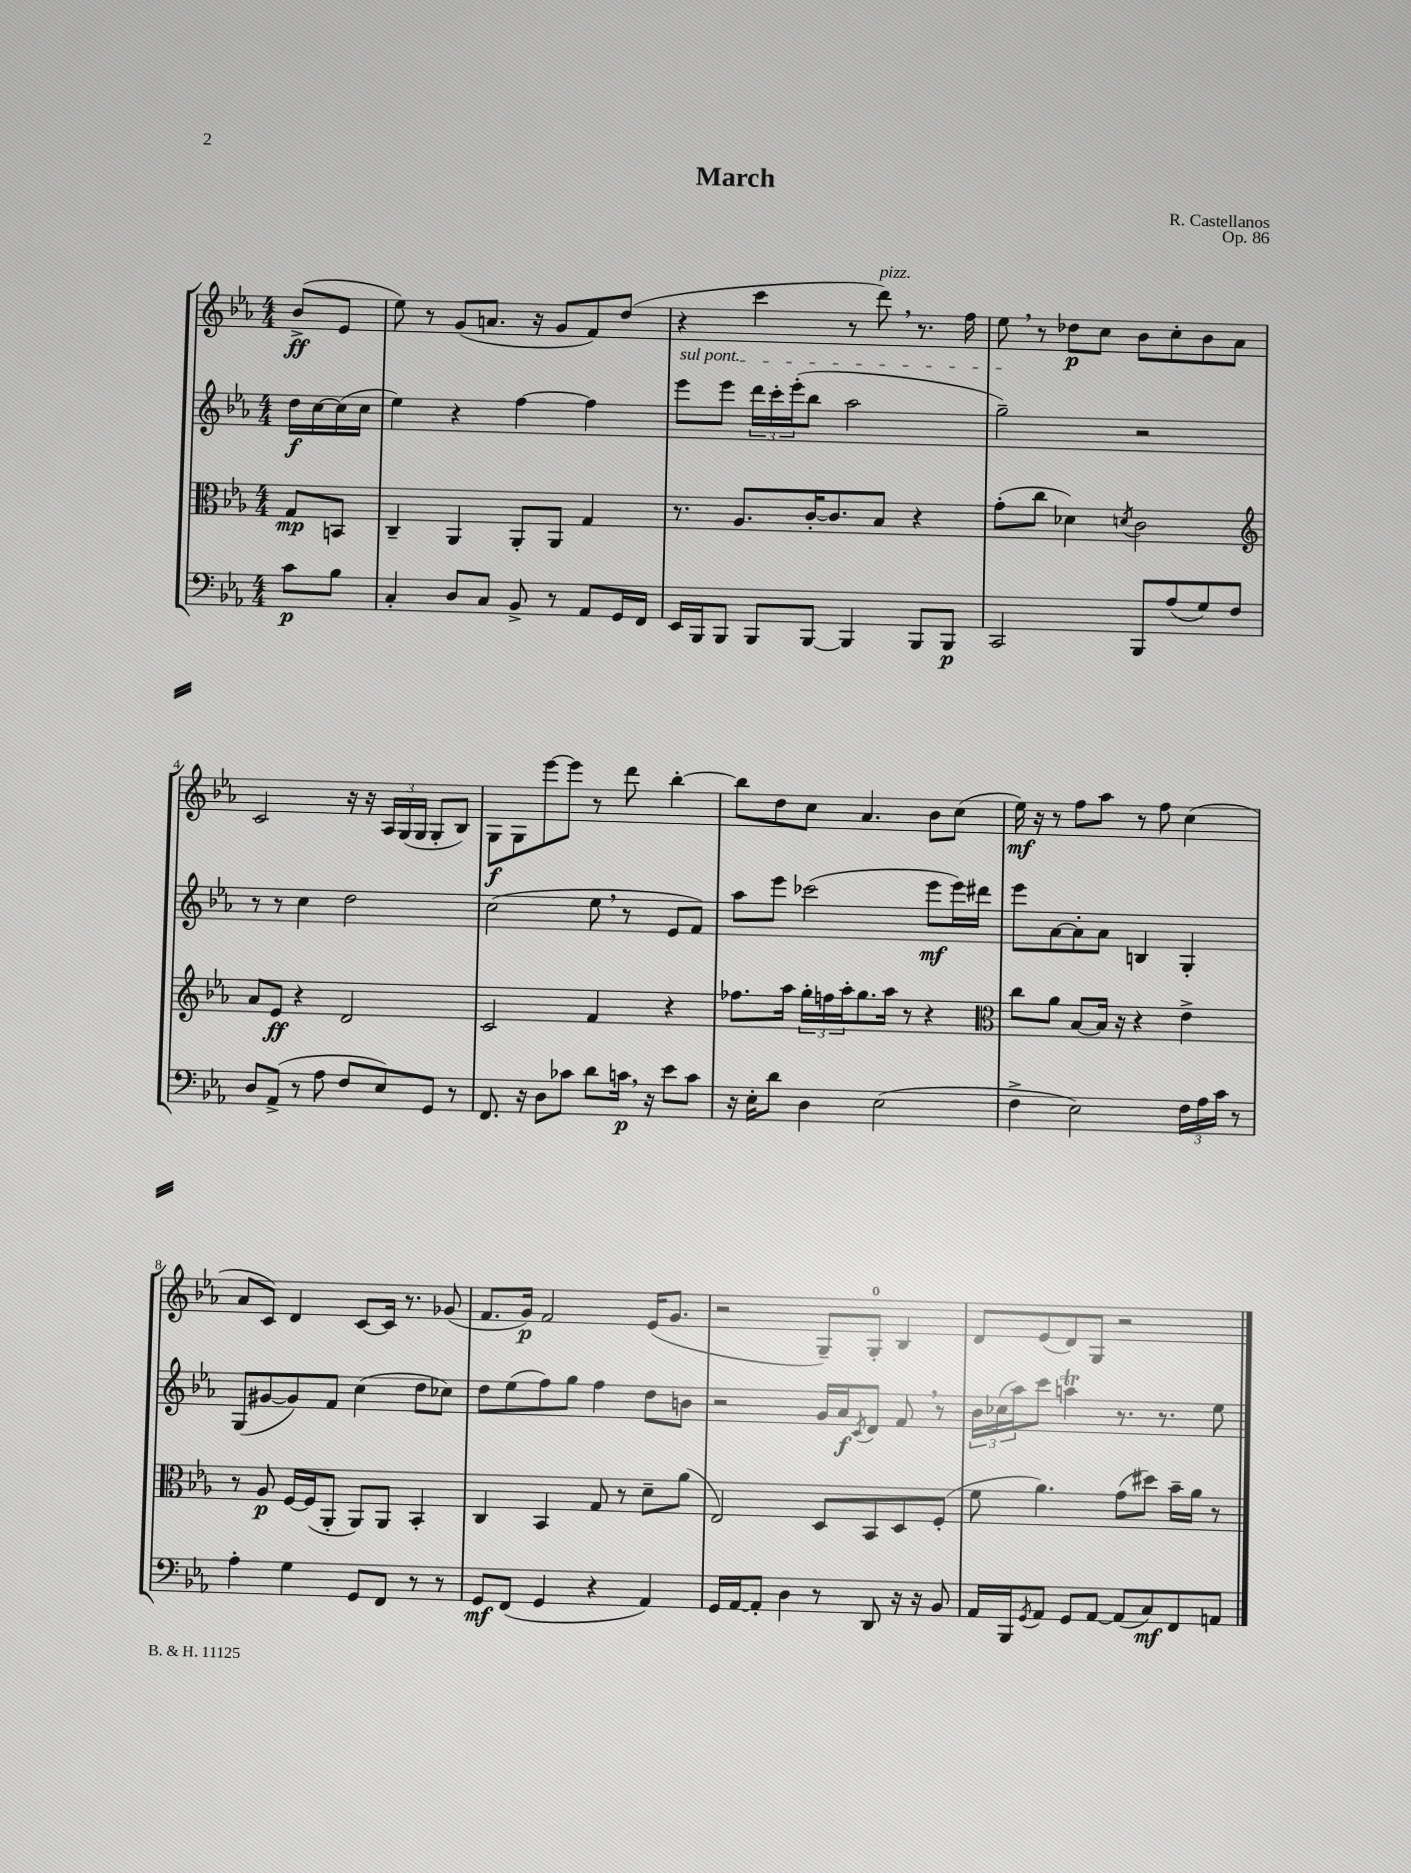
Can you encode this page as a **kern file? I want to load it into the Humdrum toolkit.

**kern	**kern	**kern	**kern
*staff4	*staff3	*staff2	*staff1
*clefF4	*clefC3	*clefG2	*clefG2
*k[b-e-a-]	*k[b-e-a-]	*k[b-e-a-]	*k[b-e-a-]
*M4/4	*M4/4	*M4/4	*M4/4
8c	8G	16dd	(8b-^
.	.	[16cc	.
8B-	8BB	(16cc]	8e-
.	.	16cc	.
=	=	=	=
4C'	4C~	4ee-)	8ee-)
.	.	.	8r
8D	4AA-	4r	(8g
8C	.	.	8.a
8BB-^	8AA-'	[4ff	.
.	.	.	16r
8r	8AA-	.	8g
8AA-	4G	4ff]	8f)
16GG	.	.	(8dd
16FF	.	.	.
=	=	=	=
16EE-	8.r	8eee-	4r
16BBB-	.	.	.
8BBB-	.	8eee-	.
.	8.A-	.	.
8BBB-	.	24ddd	4ccc
.	.	24ccc'	.
.	.	(24eee-'	.
[8BBB-	[16c'	8bb-	.
.	8.c]	.	.
4BBB-]	.	2aa-	8r
.	8B-	.	8ddd)
8BBB-	4r	.	8.r
8BBB-	.	.	.
.	.	.	16ff
=	=	=	=
2CC	(8g'	2gg~)	8ee-
.	8cc	.	8r
.	4d-)	.	8dd-
.	.	.	8cc
.	8qd	.	.
8BBB-	2c	2r	8b-
(8A-	.	.	8cc'
8G)	.	.	8b-
8F	.	.	8a-
=	=	=	=
*	*clefG2	*	*
8D	8a-	8r	2c
(8AA-^	8e-	8r	.
8r	4r	4cc	.
8A-	.	.	.
8F	2d	2dd	16r
.	.	.	16r
8E-)	.	.	24A-
.	.	.	(24G
.	.	.	24G
8GG	.	.	8G'
8r	.	.	8B-)
=	=	=	=
8.FF	2c	(2cc	8G
.	.	.	8G
16r	.	.	.
8D	.	.	[8eee-
8c-	.	.	8eee-]
8d	4f	8ee-	8r
16c	.	8r	8ddd
16r	.	.	.
8e-	4r	8e-	[4bb-'
8c	.	8f)	.
=	=	=	=
16r	8.ff-	8aa-	8bb-]
16E-'	.	.	.
8d	.	8eee-	8dd
.	16aa-	.	.
4D	24gg'	(2ccc-	8cc
.	24ff	.	.
.	24aa-'	.	.
.	8.gg	.	4.a-
(2E-	.	.	.
.	16aa-	.	.
.	8r	.	.
.	4r	8eee-	8b-
.	.	16eee-)	(8cc
.	.	16ddd#	.
=	=	=	=
*	*clefC3	*	*
4F^	8cc	8eee-	16ee-)
.	.	.	16r
.	8a-	[8a-	8r
2E-)	[8B-	8a-']	8ff
.	16B-]	8a-	8aa-
.	16r	.	.
.	4r	4B	8r
.	.	.	8ff
24F	4e-^	4G'	(4cc
24A-	.	.	.
24c	.	.	.
8r	.	.	.
=	=	=	=
4A-'	8r	(8G	8a-
.	8A-	[8g#	8c)
4G	[16F	8g#])	4d
.	(16F]	.	.
.	8AA-'	8f	.
8GG	8AA-)	(4cc	[8c
8FF	8AA-	.	16c]
.	.	.	8.r
8r	4BB-'	8dd	.
8r	.	8cc-)	(8g-
=	=	=	=
8GG	4C	8dd	8.f
(8FF	.	(8ee-	.
.	.	.	16g)
4GG	4BB-	8ff)	2f
.	.	8gg	.
4r	8G	4ff	.
.	8r	.	.
4AA-)	8d~	8dd	(16e-
.	.	.	8.g
.	(8a-	8b	.
=	=	=	=
16GG	2E-)	2r	2r
[16AA-	.	.	.
8AA-']	.	.	.
4D	.	.	.
8r	8D	16g	8G~)
.	.	16a-	.
.	.	8qc	.
8DD	8BB-	8d	8G'
16r	8D	8f	4B-
16r	.	.	.
8BB-	(8F'	8r	.
=	=	=	=
16AA-	8f	24b-	8d
.	.	(24cc-	.
16BBB-	.	.	.
.	.	24aa-)	.
8qGG	.	.	.
8AA-	4.a-)	8ccc	(8e-
8GG	.	4aa	8d)
[8AA-	.	.	8G
(8AA-]	(8g	8.r	2r
8C)	8dd#)	.	.
.	.	8.r	.
8FF	16b-~	.	.
.	16a-	.	.
8AA	8r	8ee-	.
==	==	==	==
*-	*-	*-	*-
